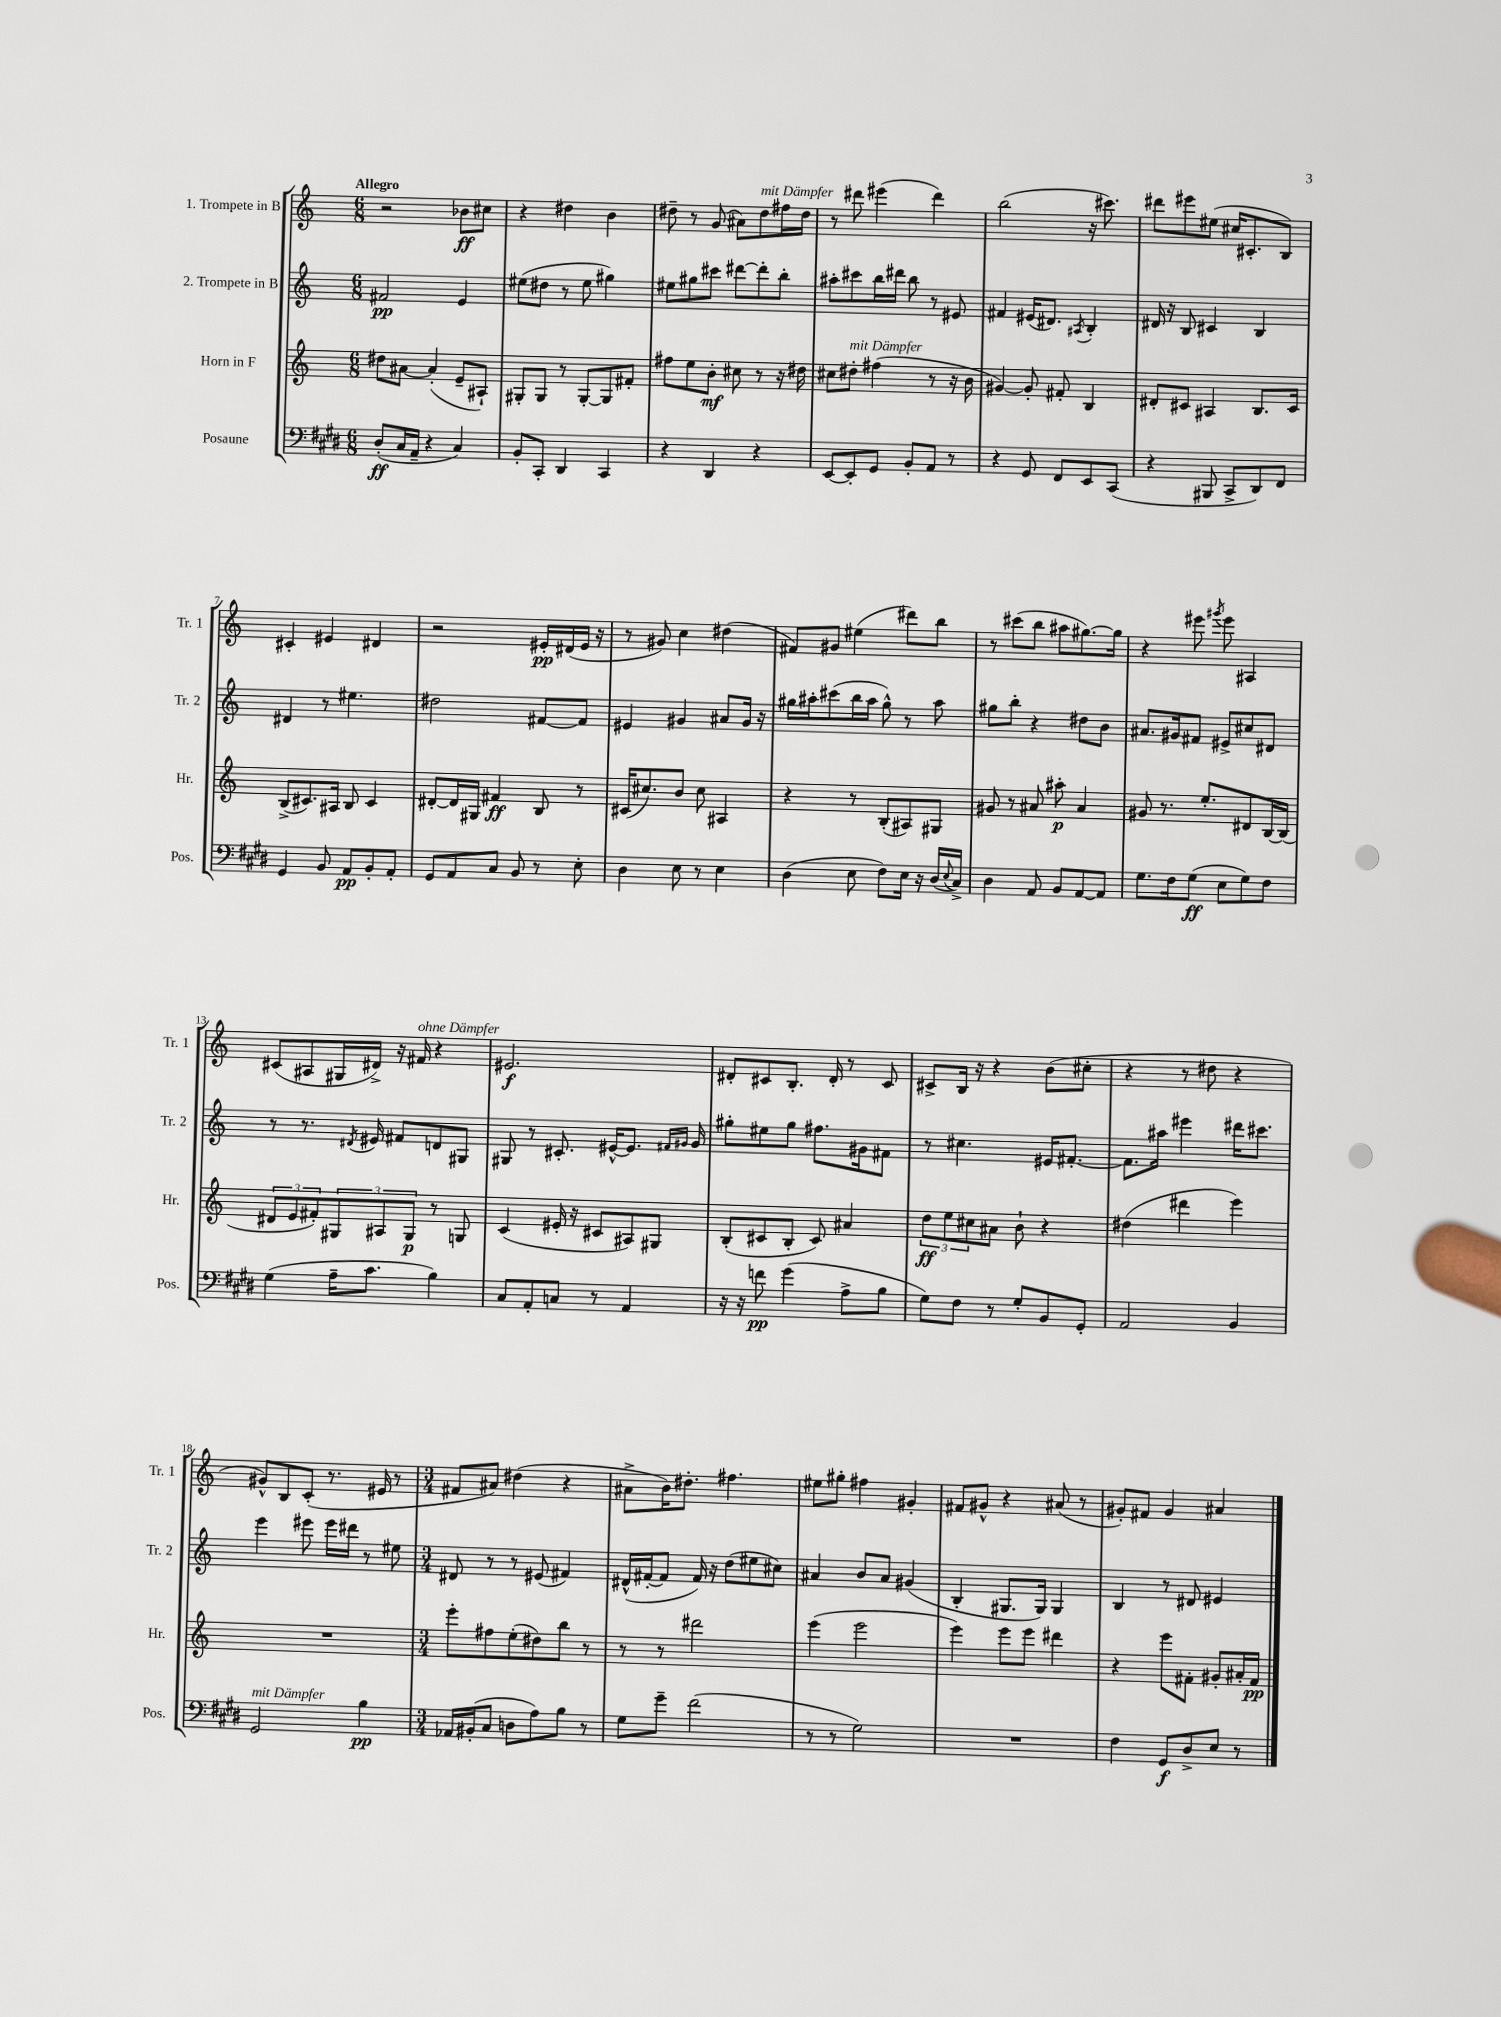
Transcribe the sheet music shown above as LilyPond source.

<<
\new StaffGroup <<
\new Staff = "s0" \with { instrumentName = "1. Trompete in B" shortInstrumentName = "Tr. 1" } {
    \clef treble \key c \major \numericTimeSignature \time 6/8 \tempo "Allegro"
    r2 bes'8\ff cis''8 |
    r4 dis''4 b'4 |
    dis''8-- r8 g'8( ais'8) dis''8^\markup { \italic "mit Dämpfer" } fis''16 dis''16 |
    r8 dis'''8 eis'''4( dis'''4) |
    b''2( r16 cis'''8.) |
    dis'''8 eis'''8 eis''8( cis''16 cis'8.-. b8) |
    cis'4-. eis'4 dis'4 |
    r2 eis'16-.\pp dis'16( eis'16 r16 |
    r8 gis'8) c''4 dis''4( |
    fis'8) gis'8 eis''4( dis'''8) b''8 |
    r8 cis'''8( b''8 ais''8 gis''8.~) gis''16 |
    r4 eis'''8 \acciaccatura { gis'''8 } eis'''8 ais4 |
    cis'8( ais8 gis16 dis'16->) r16 fis'16^\markup { \italic "ohne Dämpfer" } r4 |
    eis'2.\f |
    dis'8-. cis'8 b8.-. dis'16-. r8 cis'8 |
    cis'8-> b16 r16 r4 b'8( cis''8-. |
    r4 r8 dis''8 r4 |
    gis'8-^) b8 c'8-.( r8. eis'16 r8 |
    \numericTimeSignature \time 3/4 fis'8 ais'8) dis''4( r4 |
    ais'8-> b'16) dis''8.-. fis''4. |
    eis''8 gis''8-. fis''4 gis'4-. |
    fis'8 gis'8-^ r4 ais'8( r8 |
    gis'8-.) fis'8 gis'4 ais'4 \bar "|." |
}
\new Staff = "s1" \with { instrumentName = "2. Trompete in B" shortInstrumentName = "Tr. 2" } {
    \clef treble \key c \major \numericTimeSignature \time 6/8
    fis'2\pp e'4 |
    eis''8( dis''8 r8 eis''8 gis''4) |
    eis''8 gis''8 cis'''8 dis'''8~ dis'''8-. b''8-. |
    ais''8-. cis'''8 b''16 dis'''16 b''8 r8 eis'8 |
    fis'4 eis'16( dis'8.) \acciaccatura { ais8 } b4-. |
    dis'16 r16 b8 cis'4 b4 |
    dis'4 r8 eis''4. |
    dis''2 fis'8~ fis'8 |
    eis'4 gis'4 ais'8 gis'16 r16 |
    gis''16 ais''16-. cis'''8( b''16 ais''16 gis''8-^) r8 ais''8 |
    gis''8 b''8-. r4 dis''8 b'8 |
    ais'8. gis'16 fis'8 eis'8-> cis''8 dis'8 |
    r8 r8. \acciaccatura { dis'8 } eis'16 fis'8 d'8 gis8 |
    gis8 r8 cis'8.-. eis'16~-^ eis'8. \grace { fis'16 gis'16 } gis'16 |
    gis''8-. eis''8 gis''8 fis''8. gis'16 fis'8 |
    r8 cis''4. eis'16 fis'8.~-. |
    fis'8. ais''16 eis'''4 dis'''16 cis'''8. |
    e'''4 eis'''8 eis'''16 dis'''16 r8 eis''8 |
    \numericTimeSignature \time 3/4 dis'8 r8 r8 eis'8( fis'4) |
    dis'16-^( fis'16~-. fis'8 fis'16) r16 d''8( eis''8 cis''8) |
    ais'4 b'8 ais'8 gis'4( |
    b4-. gis8. gis16) gis4 |
    b4 r8 dis'8 eis'4 \bar "|." |
}
\new Staff = "s2" \with { instrumentName = "Horn in F" shortInstrumentName = "Hr." } {
    \clef treble \key c \major \numericTimeSignature \time 6/8
    dis''8 ais'8~ ais'4-.( e'8-- ais8-!) |
    gis8-. gis8 r8 gis8~-. gis8 fis'8-. |
    fis''8 e''8 b'8-.\mf cis''8 r8 r16 dis''16 |
    cis''8 dis''8-.^\markup { \italic "mit Dämpfer" } fis''4( r8 r16 b'16 |
    gis'4~) gis'8-. fis'8-. b4 |
    dis'8-. cis'8 ais4 b8. cis'16 |
    b8->( cis'8.) ais16 b8 cis'4 |
    dis'8~-. dis'16 gis16 fis'4\ff b8 r8 |
    cis'16( cis''8.) b'8 cis''8 ais4 |
    r4 r8 b8-.( ais8) gis8 |
    gis'8 r8 ais'8 ais''8-.\p ais'4 |
    gis'8 r8. e''8.-. dis'8 b16~ b16( |
    \tuplet 3/2 { dis'8 e'8 fis'8-.) } \tuplet 3/2 { gis8 ais8 gis8\p } r8 g8 |
    c'4( eis'16-. r16 cis'8 ais8) gis8 |
    b8-.( cis'8 b8-. cis'8) ais'4 |
    \tuplet 3/2 { d''8\ff e''8 cis''8 } ais'8 b'8-! r4 |
    dis''4( dis'''4 e'''4) |
    R2. |
    \numericTimeSignature \time 3/4 e'''8-. fis''8 e''8-.( dis''8) b''8 r8 |
    r8 r8 dis'''2 |
    e'''4( e'''2 |
    e'''4) e'''8 e'''8 dis'''4 |
    r4 e'''8 fis'8-. gis'8-. ais'16-. fis'16\pp \bar "|." |
}
\new Staff = "s3" \with { instrumentName = "Posaune" shortInstrumentName = "Pos." } {
    \clef bass \key e \major \numericTimeSignature \time 6/8
    dis8-.\ff( cis16 a,16-- r4 cis4) |
    b,8-. cis,8-. dis,4 cis,4 |
    r4 dis,4 r4 |
    e,8~ e,8-. gis,8 b,8-. a,8 r8 |
    r4 gis,8 fis,8 e,8 cis,8( |
    r4 bis,,8 cis,8-> dis,8) fis,8 |
    gis,4 b,8 a,8\pp b,8-. a,8-. |
    gis,8 a,8 cis8 b,8 r8 e8-. |
    dis4 e8 r8 e4 |
    dis4( e8 fis8) e16 r16 dis16( \appoggiatura { e8 } cis16->) |
    dis4 a,8 b,8 a,8~ a,8 |
    gis8. fis16 gis8\ff( e8 gis8) fis8 |
    gis4( a16-- cis'8. b4) |
    cis8 a,8-. c8 r8 a,4 |
    r16 r16 f'8\pp gis'4( a8-> b8 |
    gis8) fis8 r8 gis8-. b,8 gis,8-. |
    a,2 b,4 |
    gis,2^\markup { \italic "mit Dämpfer" } b4\pp |
    \numericTimeSignature \time 3/4 aes,16 bis,16-.( cis8 d8 a8) b8 r8 |
    gis8 gis'8-- fis'2( |
    r8 r8 gis2) |
    R2. |
    fis4 gis,8\f dis8-> e8 r8 \bar "|." |
}
>>
>>
